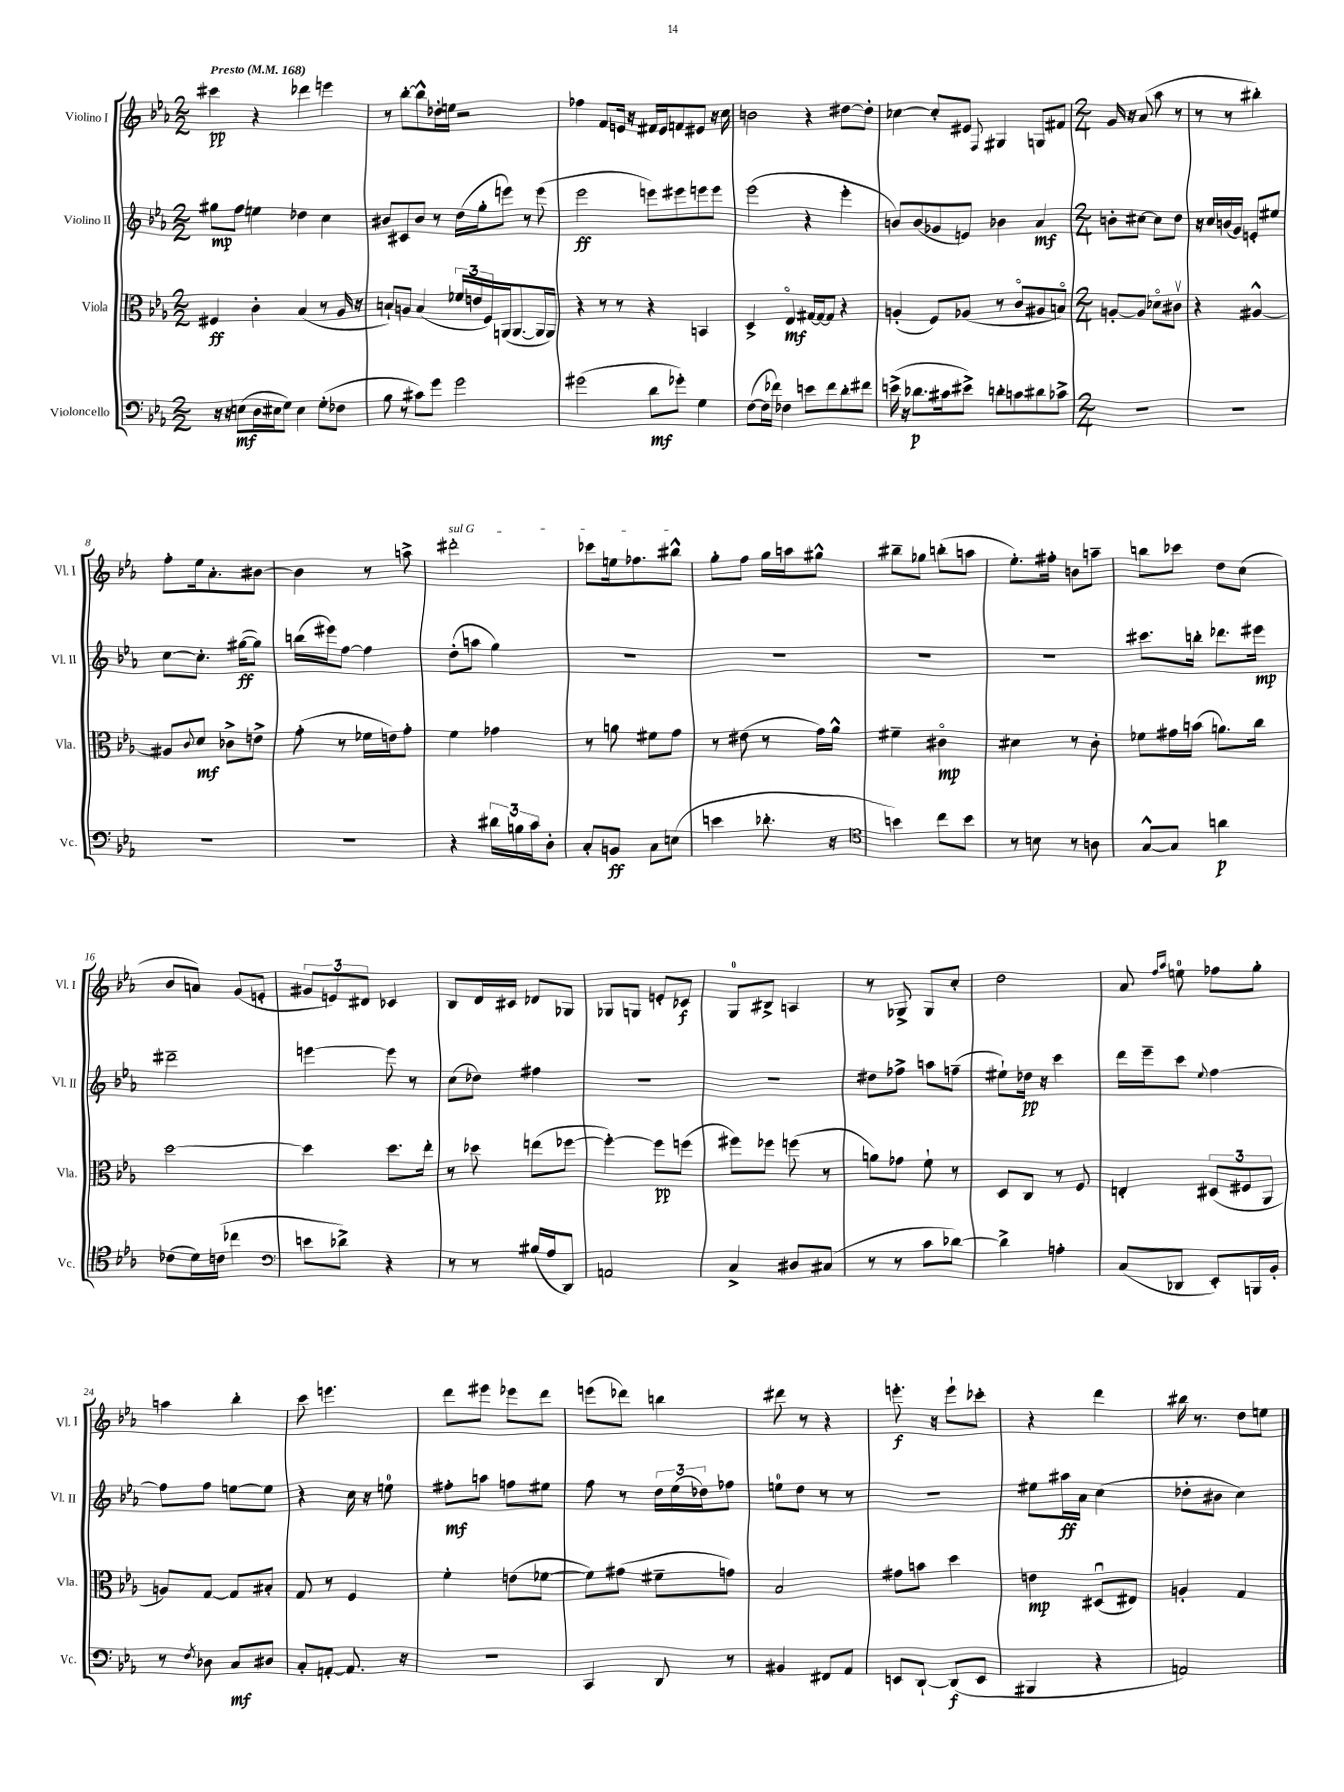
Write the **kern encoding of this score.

**kern	**kern	**kern	**kern
*staff4	*staff3	*staff2	*staff1
*clefF4	*clefC3	*clefG2	*clefG2
*k[b-e-a-]	*k[b-e-a-]	*k[b-e-a-]	*k[b-e-a-]
*M2/2	*M2/2	*M2/2	*M2/2
*MM168	*MM168	*MM168	*MM168
16r	4F#	8gg#	4ccc#
16r	.	.	.
(8E	.	8ff	.
16D	4c'	4ee	4r
16E#	.	.	.
8G)	.	.	.
4E#	(4B-	4dd-	4ddd-
(8G'	8r	4cc	4eee
8F-	16A-	.	.
.	16r	.	.
=	=	=	=
8B-	8B`)	8b#	8r
8r	8A	8c#	[8bb-'
8c#)	(4B	8b#	8bb-^^]
8g	.	8r	16dd-'
.	.	.	16ee
2g	24f-	(16dd	2r
.	24e	.	.
.	.	16gg'	.
.	24F)	.	.
.	(16AA	8eee)	.
.	[8.AA	.	.
.	.	8r	.
.	16AA]	(8eee	.
.	16AA)	.	.
=	=	=	=
(2g#	4r	2eee-	4ff-
.	8r	.	8f
.	8r	.	16e
.	.	.	16r
8d	4r	8eee)	16f#
.	.	.	16e
8g-')	.	8eee#	8f
4G	4BB	8eee	8e#
.	.	8eee	16r
.	.	.	16cc
=	=	=	=
([8F	4D^	(2eee-	2b
16F]	.	.	.
16f-)	.	.	.
4F-	4E-o	.	.
8e	[16G#	4r	4r
.	16G#_	.	.
8f-	8G#]	.	.
8d'	4r	4eee-'	[8dd#
8f#	.	.	8dd#']
=	=	=	=
(16e^	(4A'	8b)	[4cc-
16r	.	.	.
8.d-	.	(8b	.
.	8F)	8g-	8cc-']
16c#	.	.	.
8e#^)	(8A-	8e)	8e#
.	.	.	8qqF
8d'	8r	4b-	4G#
8c	8co	.	.
8d#	8A#	4a-	8G
8c-^	8Bo)	.	8f#
=	=	=	=
*M2/4	*M2/4	*M2/4	*M2/4
2r	[8A'	8b'	16g
.	.	.	16r
.	8A]	[8cc#	(8a-
.	8d-o	8cc#]	8aa-
.	8c#v	8dd	8r
=	=	=	=
2r	4r	16r	8r
.	.	16cc	.
.	.	(16b	8r
.	.	16g)	.
.	[4A#^^	8e'	4bb#')
.	.	8ee#	.
=	=	=	=
2r	8A#]	[8cc	8ff'
.	8qqc	.	.
.	8d	8.cc']	16ee-
.	.	.	8.a-'
.	8c-^	.	.
.	.	([16gg#	.
.	8e^	8gg#])	[8b#
=	=	=	=
2r	(8g'	(16bb	4b#]
.	.	16eee#)	.
.	8r	[8ff	.
.	16f-	4ff]	8r
.	16e)	.	.
.	8g'	.	8aa^
=	=	=	=
4r	4f	(8dd'	2ddd#'
.	.	8aa	.
24d#	4g-	4gg)	.
24B	.	.	.
24c	.	.	.
8D'	.	.	.
=	=	=	=
8C'	8r	2r	8ccc-
8BB	8a	.	16ee
.	.	.	8.ff-
8C	8f#	.	.
(8E	8g	.	8bb#^^
=	=	=	=
4e	8r	2r	8gg'
.	(8e#	.	8ff
8.d-'	8r	.	16gg
.	.	.	16aa
.	16g)	.	8gg#^^
16r	16a-^^	.	.
=	=	=	=
*clefC4	*	*	*
4b)	4f#~	2r	8bb#~
.	.	.	8gg-
8cc	4c#o	.	(8bb'
8b	.	.	8aa
=	=	=	=
8r	4d#	2r	8.ee-')
8B	.	.	.
.	.	.	16ff#'
8r	8r	.	8b
8A	8c'	.	8aa~
=	=	=	=
[8G^^	8f-	8.ccc#	8bb
8G]	16g#	.	8ccc-
.	(16b	16bb'	.
4a	8.a)	8.ddd-	8dd
.	.	.	(8cc
.	16cc	16eee#	.
=	=	=	=
(8c-	[2dd	2ddd#~	8b-
16d)	.	.	8a)
(16c	.	.	.
4cc-	.	.	(8g
.	.	.	8e'
=	=	=	=
*clefF4	*	*	*
8e	4dd]	[4eee	12g#
.	.	.	12e)
8d-^)	.	.	.
.	.	.	12d#
4r	8.dd	8eee]	4c-
.	.	8r	.
.	16ee-'	.	.
=	=	=	=
8r	8r	(8cc	8B-
8r	8dd-	8dd-)	16d
.	.	.	16c#
(16B#	(8ee	4ff#	8d-
16A-	.	.	.
8DD)	[8ff-	.	8G-
=	=	=	=
2AA	4ff-'_)	2r	8G-
.	.	.	8G
.	8ff-]	.	8e'
.	(8ff	.	8c-
=	=	=	=
4C^	8ff#)	2r	8G
.	8ff-	.	8B#^
8D#	(8ff	.	4A
(8C#	8r	.	.
=	=	=	=
8r	8a)	8dd#	8r
8r	8g-	8ff-^	8G-^
8c	8f`	8aa	8G-
[8d-)	8r	(8ff~	8cc'
=	=	=	=
4d-^]	8D	8ee#`)	2dd
.	8C	16dd-	.
.	.	16r	.
4A'	8r	4ccc	.
.	8F	.	.
=	=	=	=
(8C	4E'	16ddd	8a-
.	.	16eee-~	.
.	.	.	16qqff
.	.	.	16qqaa-
8DD-	.	8ccc	8ee
.	.	8qqee-	.
8EE-')	(12D#	[4ff	8ff-
.	12F#	.	.
16BBB	.	.	8gg'
.	12AA-	.	.
16BB-'	.	.	.
=	=	=	=
8r	8A)	8ff]	4aa
8qF	.	.	.
8D-	[8G	8ff	.
8C	8G]	[8ee	4bb-'
8D#	8B#'	8ee]	.
=	=	=	=
8C'	8G	4r	8ccc
[8AA'	8r	.	4.eee
8.AA]	4F	16cc	.
.	.	16r	.
.	.	8ee	.
16r	.	.	.
=	=	=	=
2r	4f'	8ff#'	8ddd
.	.	8aa	8eee#
.	(8e	8ff	8eee-
.	[8f-	8ee#	8ddd
=	=	=	=
4CC	8f-])	8ff	(8eee
.	(8g#	8r	8ddd-)
8DD	8f#~	24dd	4bb
.	.	(24ee-	.
.	.	24dd-)	.
8r	8g)	8ff-	.
=	=	=	=
4BB#	2B-	8ee	8ddd#
.	.	8dd	8r
8FF#	.	8r	4r
8AA-	.	8r	.
=	=	=	=
8EE	8g#	2r	8.eee'
[8DD`	8b	.	.
.	.	.	16r
(8DD]	4dd	.	8eee`
8EE	.	.	8ccc-'
=	=	=	=
4BBB#	4e	8ee#	4r
.	.	16aa#	.
.	.	16a-	.
4r	(8D#u	(4cc	4ddd
.	8E#)	.	.
=	=	=	=
2AA)	4A'	8dd-'	16bb#
.	.	.	8.r
.	.	8b#	.
.	4G	4cc)	8dd
.	.	.	8ee
==	==	==	==
*-	*-	*-	*-
